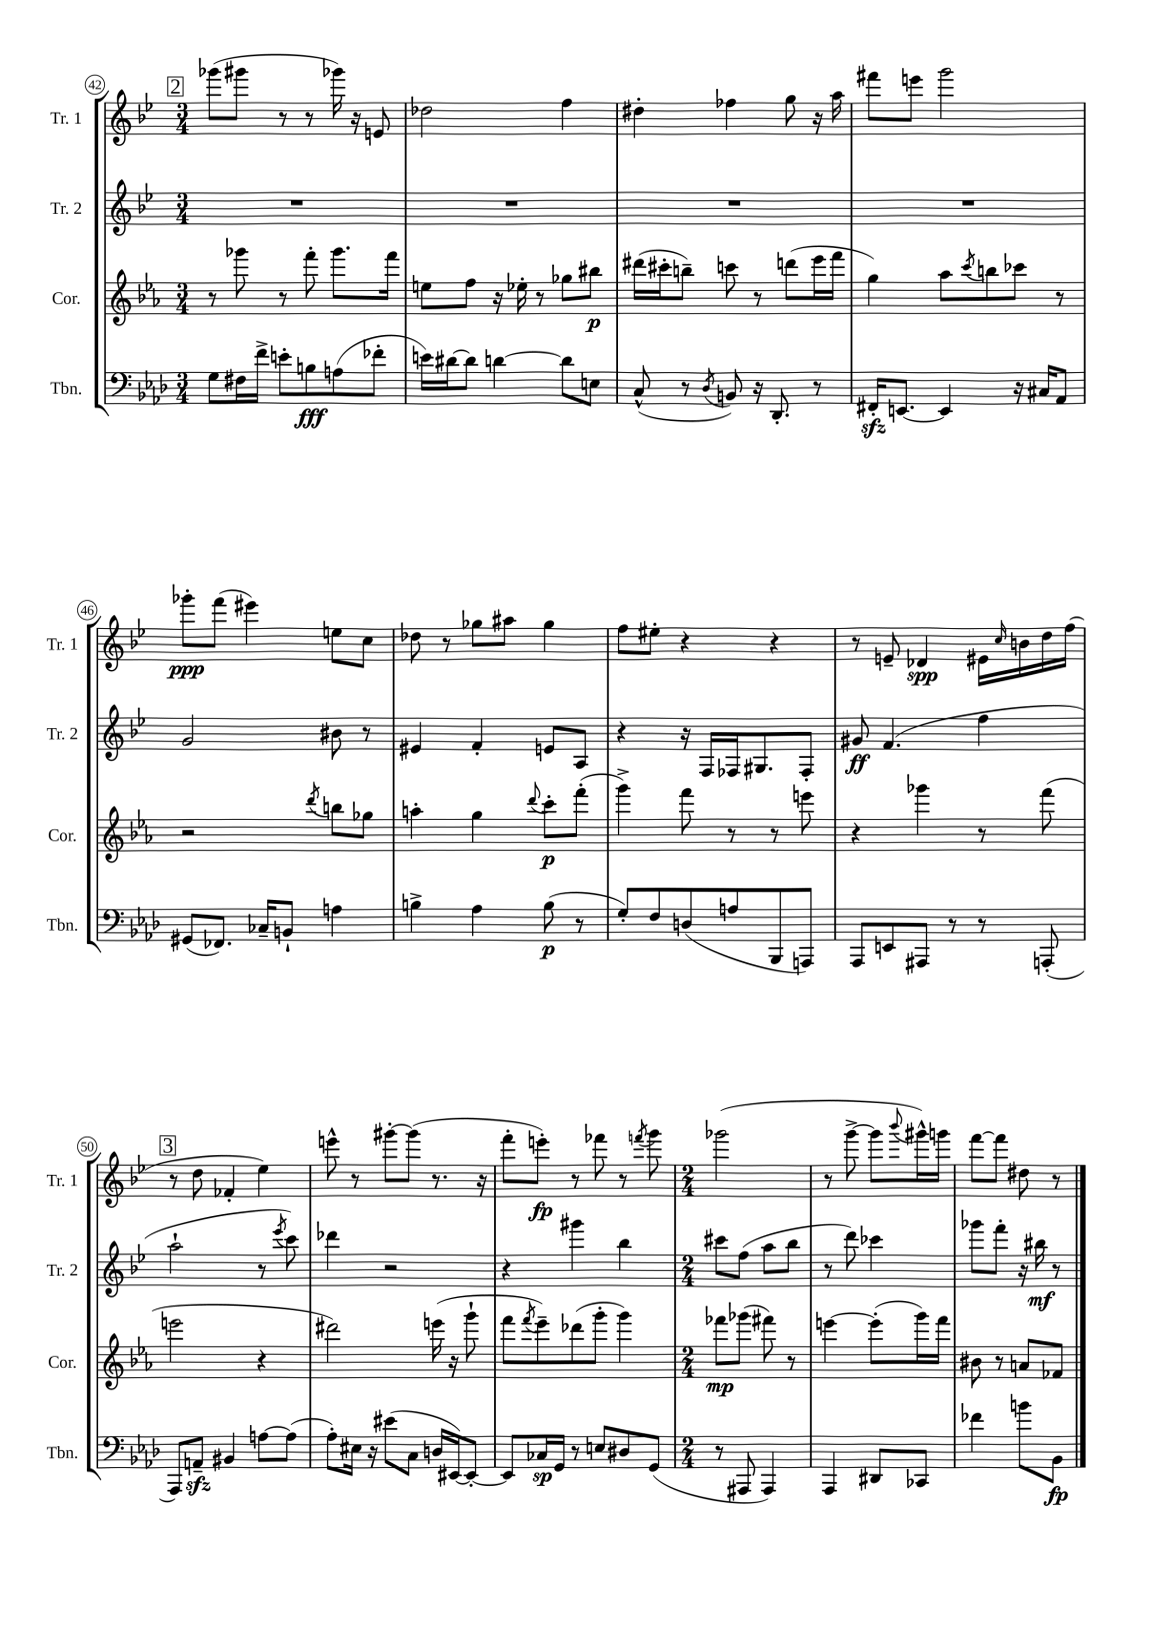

**kern	**dynam	**kern	**dynam	**kern	**dynam	**kern	**dynam
*part4	*part4	*part3	*part3	*part2	*part2	*part1	*part1
*staff4	*staff4	*staff3	*staff3	*staff2	*staff2	*staff1	*staff1
*I"Tbn.	*	*I"Cor.	*	*I"Tr. 2	*	*I"Tr. 1	*
*I'Tbn.	*	*I'Cor.	*	*I'Tr. 2	*	*I'Tr. 1	*
*clefF4	*	*clefG2	*	*clefG2	*	*clefG2	*
*k[b-e-a-d-]	*	*k[b-e-a-]	*	*k[b-e-]	*	*k[b-e-]	*
*M3/4	*	*M3/4	*	*M3/4	*	*M3/4	*
!!LO:REH:place=s1:t=2
=42	=42	=42	=42	=42	=42	=42	=42
8G\L	.	8r	.	2.r	.	(8ggg-X\L	.
16F#X\L	.	8ggg-X\	.	.	.	8ggg#X\J	.
16f^\JJ	.	.	.	.	.	.	.
8en'\L	.	8r	.	.	.	8r	.
8Bn\	fff	8fff'\	.	.	.	8r	.
(8An\	.	8.ggg-\L	.	.	.	16ggg-X\)	.
.	.	.	.	.	.	16r	.
8f-X'\J	.	.	.	.	.	8en/	.
.	.	16fff\Jk	.	.	.	.	.
=43	=43	=43	=43	=43	=43	=43	=43
16en\LL)	.	8een\L	.	2.r	.	2dd-X\	.
[16d#X\J	.	.	.	.	.	.	.
8d#\J]	.	8ff\J	.	.	.	.	.
[4dn\	.	16r	.	.	.	.	.
.	.	16ee-X'\	.	.	.	.	.
.	.	8r	.	.	.	.	.
8d\L]	.	8gg-X\L	.	.	.	4ff\	.
8En\J	.	8bb#X\J	p	.	.	.	.
=44	=44	=44	=44	=44	=44	=44	=44
(8C^^/	.	(16ddd#X\LL	.	2.r	.	4dd#X'\	.
.	.	16ccc#X'\J	.	.	.	.	.
8r	.	8bbn~\J)	.	.	.	.	.
8qD-/	.	.	.	.	.	.	.
8BBn/)	.	8cccn\	.	.	.	4ff-X\	.
16r	.	8r	.	.	.	.	.
8.DD-'/	.	.	.	.	.	.	.
.	.	(8dddn\L	.	.	.	8gg\	.
8r	.	16eee-\L	.	.	.	16r	.
.	.	16fff\JJ	.	.	.	16aa\	.
=45	=45	=45	=45	=45	=45	=45	=45
16FF#Xzz'/KL	.	4gg\)	.	2.r	.	8fff#X\L	.
[8.EEn/J	.	.	.	.	.	.	.
.	.	.	.	.	.	8eeen\J	.
4EE/]	.	8aa-\L	.	.	.	2ggg\	.
.	.	8qccc/	.	.	.	.	.
.	.	8bbn\	.	.	.	.	.
16r	.	8ccc-X\J	.	.	.	.	.
16C#X/KL	.	.	.	.	.	.	.
8AA-/J	.	8r	.	.	.	.	.
!!LO:LB:g=z
=46	=46	=46	=46	=46	=46	=46	=46
(8GG#X/L	.	2r	.	2g/	.	8ggg-X'\L	ppp
8.FF-X/J)	.	.	.	.	.	(8fff\J	.
.	.	.	.	.	.	4eee#X\)	.
16C-X~/KL	.	.	.	.	.	.	.
8BBn`/J	.	.	.	.	.	.	.
.	.	8qddd/	.	.	.	.	.
4An\	.	8bbn\L	.	8b#X\	.	8een\L	.
.	.	8gg-X\J	.	8r	.	8cc\J	.
=47	=47	=47	=47	=47	=47	=47	=47
4Bn^\	.	4aan'\	.	4e#X/	.	8dd-X\	.
.	.	.	.	.	.	8r	.
4A-\	.	4gg\	.	4f'/	.	8gg-X\L	.
.	.	.	.	.	.	8aa#X\J	.
.	.	8qqddd/	.	.	.	.	.
(8B\	p	8ccc'\L	p	8en/L	.	4gg-\	.
8r	.	(8fff'\J	.	8A/J	.	.	.
=48	=48	=48	=48	=48	=48	=48	=48
8G'/L)	.	4ggg^\)	.	4r	.	8ff\L	.
8F/	.	.	.	.	.	8ee#X'\J	.
(8Dn/	.	8fff\	.	16r	.	4r	.
.	.	.	.	16F/LL	.	.	.
8An/	.	8r	.	16F-X/J	.	.	.
.	.	.	.	8.G#X/	.	.	.
8BBB-/	.	8r	.	.	.	4r	.
8AAAn/J)	.	8eeen\	.	8F-'/J	.	.	.
=49	=49	=49	=49	=49	=49	=49	=49
8AAA-/L	.	4r	.	8g#X/	ff	8r	.
8EEn/	.	.	.	(4.f/	.	8en~/	.
8AAA#X/J	.	4ggg-X\	.	.	.	4d-X/	spp
8r	.	.	.	.	.	.	.
8r	.	8r	.	4ff\	.	16e#X\LL	.
.	.	.	.	.	.	16qqcc/	.
.	.	.	.	.	.	16bn\	.
(8AAAn'/	.	(8fff\	.	.	.	16dd\	.
.	.	.	.	.	.	(16ff\JJ	.
!!LO:LB:g=z
!!LO:REH:place=s1:t=3
=50	=50	=50	=50	=50	=50	=50	=50
8AAA-/L)	.	2eeen\	.	2aa`\	.	8r	.
8AAnzz~/J	.	.	.	.	.	8dd\	.
4BB#X/	.	.	.	.	.	4f-X'/	.
[8An\L	.	4r	.	8r	.	4ee-\)	.
.	.	.	.	8qeee-/	.	.	.
(8A\J]	.	.	.	8ccc\)	.	.	.
=51	=51	=51	=51	=51	=51	=51	=51
8A-'\L)	.	2ddd#X\)	.	4ddd-X\	.	8eeen^^\	.
16E#X\Jk	.	.	.	.	.	8r	.
16r	.	.	.	.	.	.	.
(8e#X\L	.	.	.	2r	.	[8ggg#X'\L	.
8C\J	.	.	.	.	.	(8ggg#\J]	.
16Dn/LL	.	(16eeen\	.	.	.	8.r	.
[16EE#X/J)	.	16r	.	.	.	.	.
8EE#'/J_	.	8ggg`\	.	.	.	.	.
.	.	.	.	.	.	16r	.
=52	=52	=52	=52	=52	=52	=52	=52
8EE#/L]	.	8fff\L	.	4r	.	8fff'\L	.
.	.	8qfff/	.	.	.	.	.
16C-X/L	sp	8eee-~\)	.	.	.	8eeen'\J)	fp
16GG/JJ	.	.	.	.	.	.	.
8r	.	(8ddd-X\	.	4ggg#X\	.	8r	.
8En/L	.	8ggg'\J	.	.	.	8fff-X\	.
8D#X/	.	4ggg\)	.	4bb-\	.	8r	.
.	.	.	.	.	.	8qfffn/	.
(8GG/J	.	.	.	.	.	8ggg\	.
=53	=53	=53	=53	=53	=53	=53	=53
*M2/4	*	*M2/4	*	*M2/4	*	*M2/4	*
8r	.	8fff-X\L	mp	8ccc#X\L	.	(2ggg-X\	.
8AAA#X/	.	(8ggg-X\J	.	(8ff\J	.	.	.
4AAA#/)	.	8fff#X\)	.	8aa\L	.	.	.
.	.	8r	.	8bb-\J	.	.	.
=54	=54	=54	=54	=54	=54	=54	=54
4AAA-/	.	[4eeen\	.	8r	.	8r	.
.	.	.	.	8ddd\)	.	[8ggg^\	.
8DD#X/L	.	(8eee'\L]	.	4ccc-X\	.	8ggg\L]	.
.	.	.	.	.	.	8qqbbb-/	.
8CC-X/J	.	16ggg\L)	.	.	.	16ggg#X^^\L)	.
.	.	16fff\JJ	.	.	.	16gggn\JJ	.
=55	=55	=55	=55	=55	=55	=55	=55
4f-X\	.	8b#X\	.	8ggg-X\L	.	[8fff\L	.
.	.	8r	.	8fff'\J	.	8fff\J]	.
8bn\L	.	8an/L	.	16r	.	8dd#X\	.
.	.	.	.	16bb#X\	mf	.	.
8BB-\J	fp	8f-X/J	.	8r	.	8r	.
==	==	==	==	==	==	==	==
*-	*-	*-	*-	*-	*-	*-	*-
